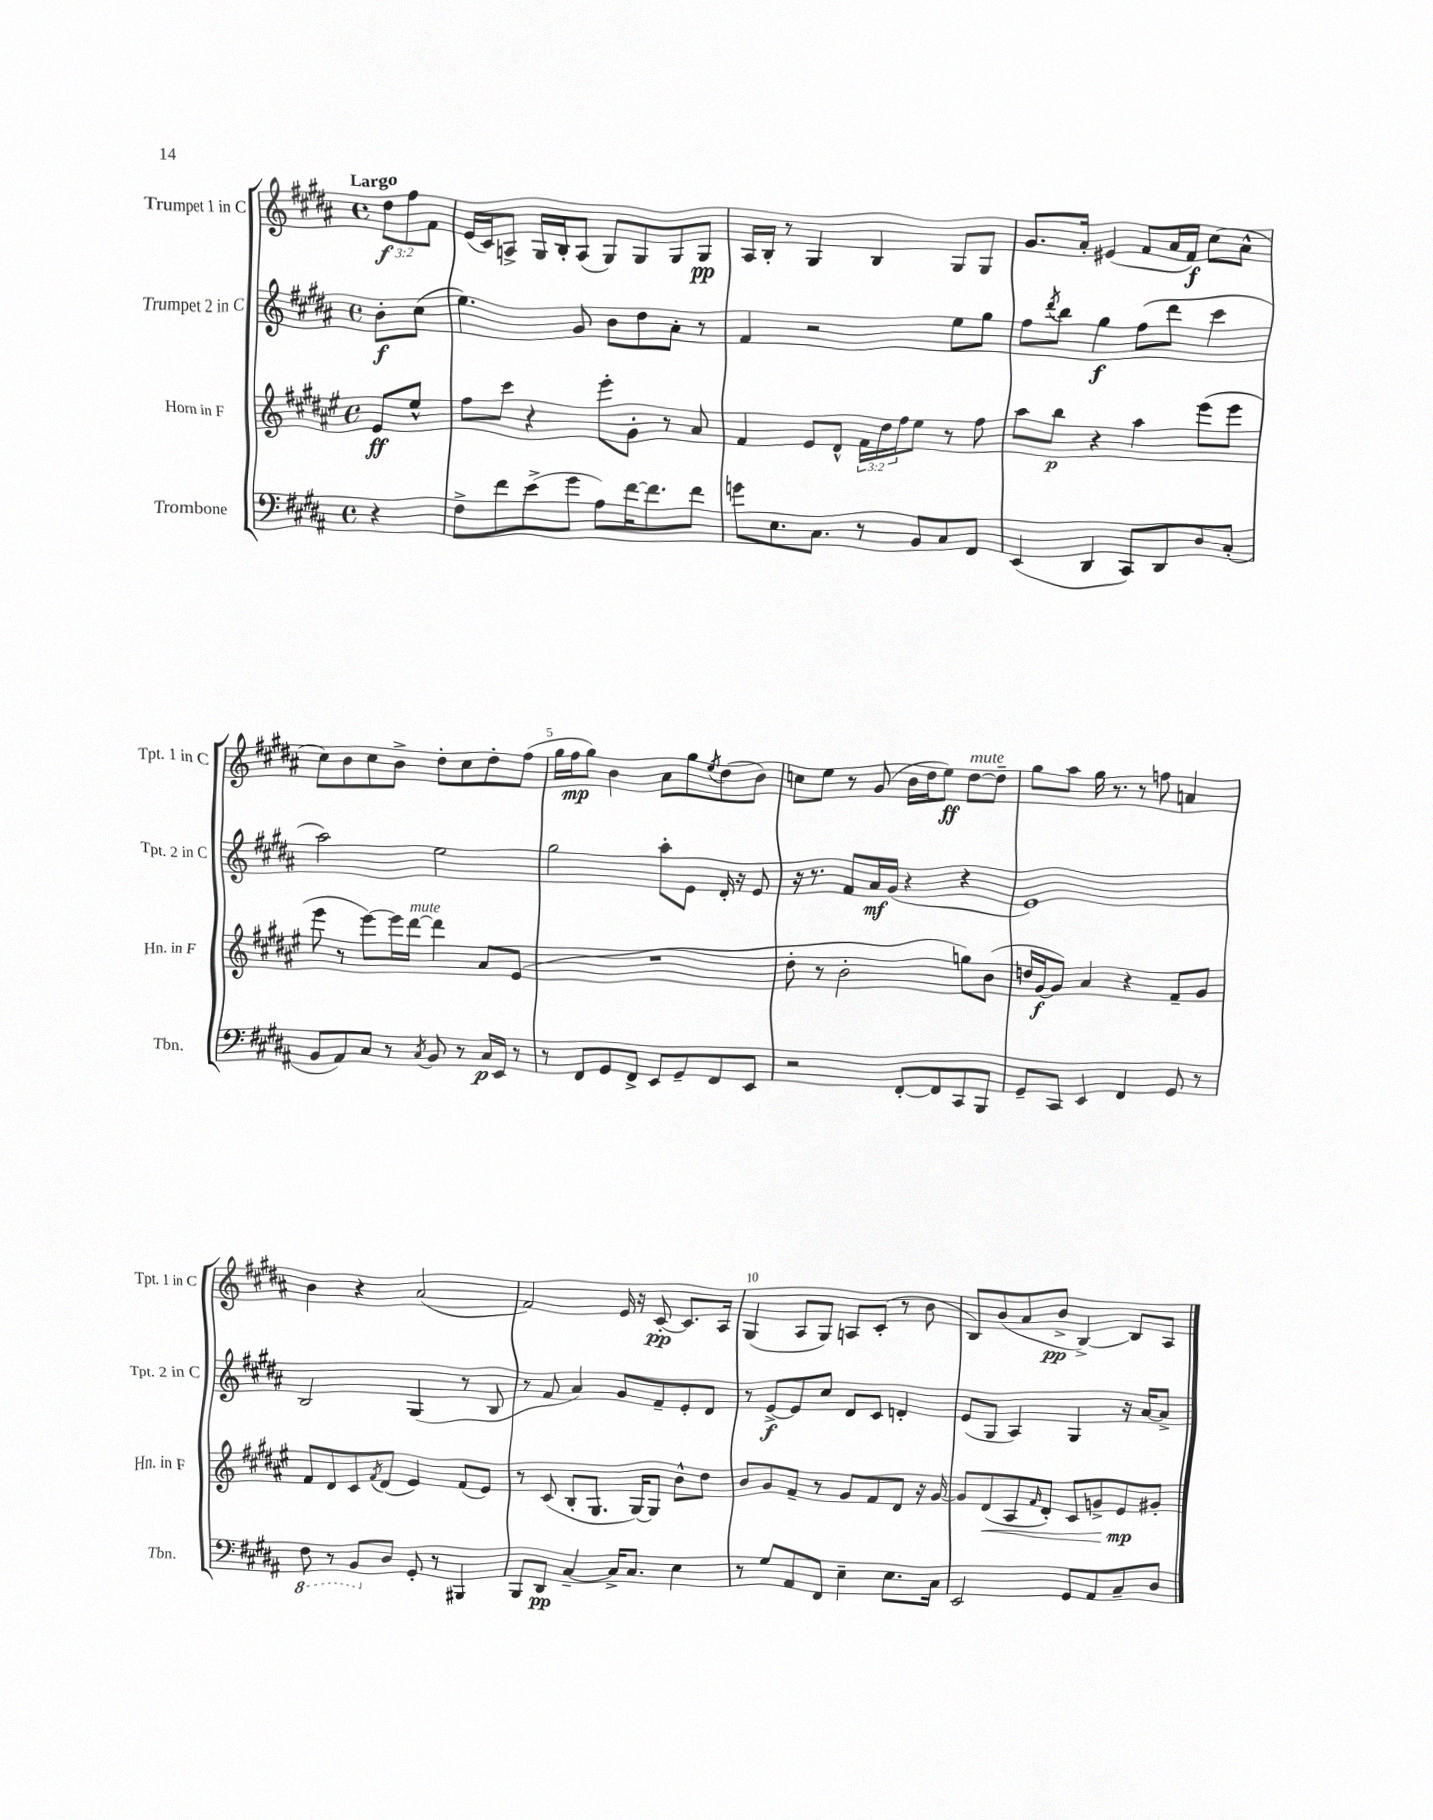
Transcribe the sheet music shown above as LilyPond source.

<<
\new StaffGroup <<
\new Staff = "s0" \with { instrumentName = "Trumpet 1 in C" shortInstrumentName = "Tpt. 1 in C" } {
    \clef treble \key b \major \defaultTimeSignature \time 4/4 \override Staff.TupletNumber.text = #tuplet-number::calc-fraction-text \partial 4 \tempo "Largo"
    \tuplet 3/2 { dis''8\f fis''8 fis'8 } |
    e'16( cis'16) a8-> gis16 b16-. a8( gis8) gis8 gis8 gis8\pp |
    ais16 b16-. r8 gis4 b4 gis8 gis8 |
    gis'8. ais'16-. eis'4( fis'8 ais'16 fis'16\f) cis''8( ais'8-^ |
    cis''8) b'8 cis''8 b'8-> dis''8-. cis''8 dis''8-. fis''8( |
    gis''16 fis''16\mp gis''8) b'4 ais'8 gis''8 \acciaccatura { e''8 } dis''8( b'8) |
    c''8 e''8 r8 gis'8( b'16 dis''16 e''8\ff) dis''8~^\markup { \italic "mute" } dis''8-- |
    gis''8 ais''8 gis''16 r8. r8 f''8 a'4 |
    b'4 r4 ais'2( |
    fis'2) e'16 r16 cis'8~-.\pp cis'8. ais16 |
    gis4( ais8 gis8) a8 cis'8-.( r8 b'8 |
    b8) b'8( ais'8 b'8->\pp b4~->) b8 ais8 \bar "|." |
}
\new Staff = "s1" \with { instrumentName = "Trumpet 2 in C" shortInstrumentName = "Tpt. 2 in C" } {
    \clef treble \key b \major \defaultTimeSignature \time 4/4 \partial 4
    b'8-.\f cis''8( |
    e''4.) gis'8 b'8 dis''8 ais'8-. r8 |
    fis'4 r2 e''8 gis''8 |
    fis''8 \acciaccatura { dis'''8 } b''8 gis''4\f fis''8( dis'''8 cis'''4 |
    ais''2) e''2 |
    gis''2 ais''8-. e'8 dis'16-. r16 e'8 |
    r16 r8. fis'8 ais'16\mf gis'16( r4 r4 |
    e'1) |
    b2 gis4( r8 b8 |
    r8 fis'8 ais'4) gis'8 fis'8-- e'8-. dis'8 |
    r8 e'8~->\f e'8 cis''8 dis'8 cis'8 d'4-. |
    e'8( gis8 ais4) gis4 r16 ais'16~ ais'8-> \bar "|." |
}
\new Staff = "s2" \with { instrumentName = "Horn in F" shortInstrumentName = "Hn. in F" } {
    \clef treble \key fis \major \defaultTimeSignature \time 4/4 \override Staff.TupletNumber.text = #tuplet-number::calc-fraction-text \partial 4
    eis'8\ff eis''8-^ |
    fis''8 cis'''8 r4 eis'''8-. gis'8-. r8 ais'8 |
    fis'4 eis'8 dis'8-^ \tuplet 3/2 { fis'16 dis''16 fis''16 } eis''8 r8 fis''8 |
    ais''8 b''8\p r4 ais''4 eis'''8( eis'''8 |
    eis'''8 r8 eis'''8~) eis'''16 dis'''16~^\markup { \italic "mute" } dis'''4 ais'8 eis'8( |
    R1 |
    dis''8-. r8 b'2-. g''8) b'8( |
    d''16 gis'16~\f gis'8) ais'4 r4 fis'8-- gis'8 |
    fis'8 dis'8 cis'8 \acciaccatura { fis'8 } dis'8( eis'4) fis'8( eis'8) |
    r8 cis'8( b8-. gis8. gis16~) gis8 b'8-^ dis''8 |
    b'8 gis'8 fis'8-- r8 gis'8 fis'8 dis'8 r16 gis'16~ |
    gis'8 dis'8\<( ais8 \grace { fis'16 } dis'8-.) cis'8 g'8-> eis'8\mp\! gis'8-. \bar "|." |
}
\new Staff = "s3" \with { instrumentName = "Trombone" shortInstrumentName = "Tbn." } {
    \clef bass \key b \major \defaultTimeSignature \time 4/4 \partial 4
    r4 |
    fis8-> fis'8 e'8->( gis'8 ais8) fis'16~ fis'8. fis'8 |
    g'8 e8. cis8. r8 b,8 cis8 fis,8 |
    e,4( dis,4 cis,8) dis,8 dis8 cis8-.( |
    b,8 ais,8) cis8 r8 \acciaccatura { cis8 } b,8 r8 cis16\p e,16 r8 |
    r8 fis,8 gis,8 fis,8-> e,8 gis,8-- fis,8 e,8 |
    r2 fis,8~-. fis,8 cis,8 b,,8 |
    gis,8-- cis,8 e,4 fis,4 gis,8 r8 |
    \ottava #-1 fis,8 r8 b,,8 \ottava #0 dis8 gis,8-. r8 bis,,4 |
    b,,8 dis,8\pp cis4~-- cis16-> cis8. e4 |
    r8 gis8 ais,8 fis,8 e4-- e8. cis16 |
    e,2 gis,8 ais,8 cis8-- dis8 \bar "|." |
}
>>
>>
\layout { \context { \Score \override BarNumber.break-visibility = ##(#f #t #t) barNumberVisibility = #(every-nth-bar-number-visible 5) } }
